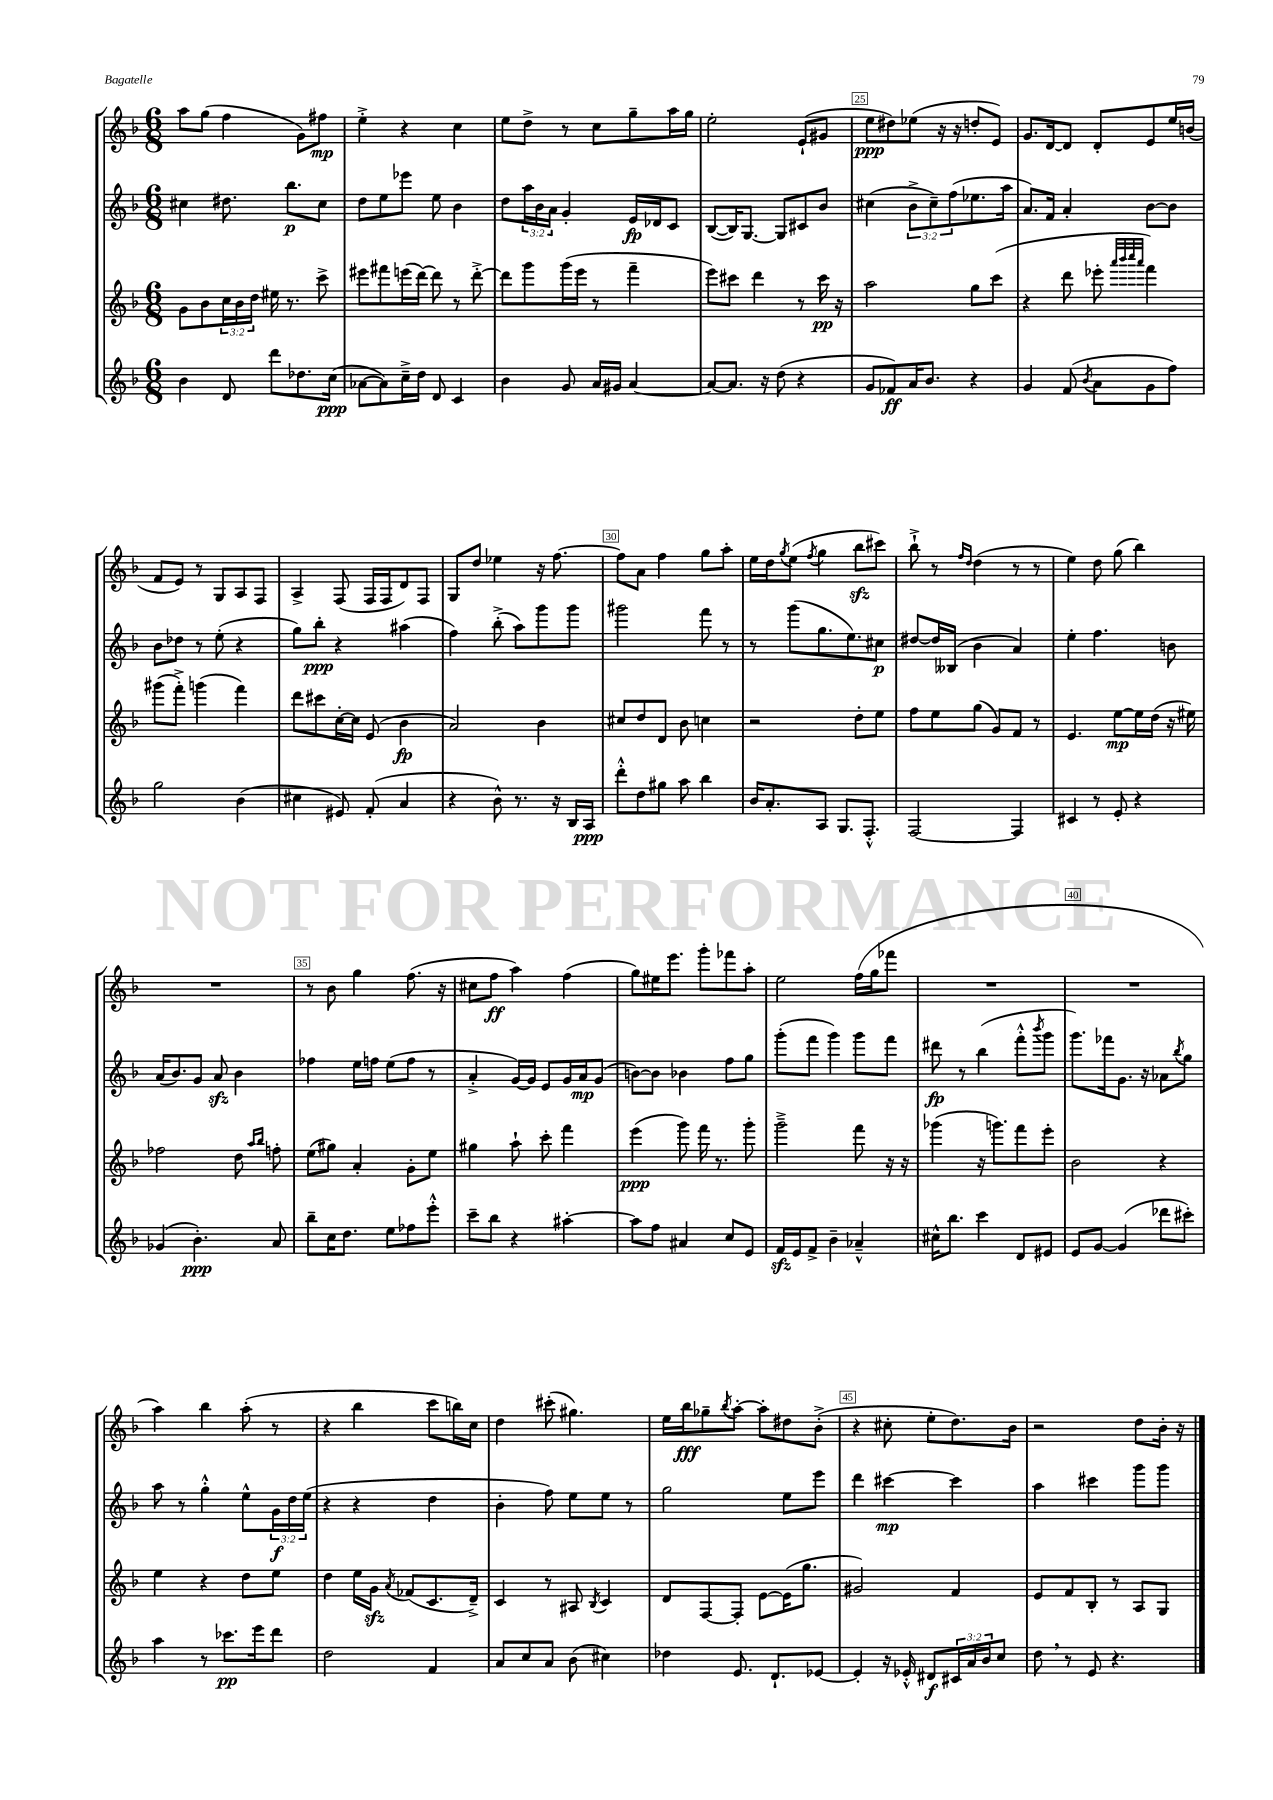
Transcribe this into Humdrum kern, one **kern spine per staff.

**kern	**kern	**kern	**kern
*staff4	*staff3	*staff2	*staff1
*clefG2	*clefG2	*clefG2	*clefG2
*k[b-]	*k[b-]	*k[b-]	*k[b-]
*M6/8	*M6/8	*M6/8	*M6/8
4b-	8g	4cc#	8aa
.	8b-	.	(8gg
8d	24cc	8.dd#	4ff
.	24b-	.	.
.	24dd	.	.
8ddd	16ee#	.	.
.	8.r	8.bb-	.
8.dd-	.	.	8g)
.	8ccc^	8cc#	8ff#
(16cc	.	.	.
=	=	=	=
[8a-	8eee#	8dd	4ee'^
8a-])	8fff#	8ee	.
16cc~^	(16eee	8eee-	4r
16dd	[16ddd)	.	.
8d	8ddd]	8ee	.
4c	8r	4b-	4cc
.	[8ddd'^	.	.
=	=	=	=
4b-	8ddd]	8dd	8ee
.	8ggg	24aa	8dd^
.	.	24b-	.
.	.	24a	.
8g	(16ggg	4g'	8r
.	16eee	.	.
16a	8r	.	8cc
16g#	.	.	.
[4a	4fff~	16e	8gg~
.	.	16d-	.
.	.	8c	16aa
.	.	.	16gg
=	=	=	=
8a_	8eee)	([8B-	2ee'
8.a]	8ccc#	16B-])	.
.	.	[8.G	.
.	4ddd	.	.
16r	.	.	.
(8dd	.	8G]	.
4r	8r	8c#	(8e`
.	16ccc#	8b-	8g#
.	16r	.	.
=	=	=	=
8g	2aa	(4cc#	8ee
8f-)	.	.	8dd#)
16a	.	12b-^	(8ee-
8.b-	.	.	.
.	.	12cc#~)	.
.	.	.	16r
.	.	(12ff	.
.	.	.	16r
4r	8gg	8.ee-	8dd'
.	(8ccc	.	8e)
.	.	16aa	.
=	=	=	=
4g	4r	8.a)	8.g
.	.	16f	[16d
(8f	8ddd	4a'	8d]
8qb-	.	.	.
8a	8eee-'	.	8d'
.	32qqaaa	.	.
.	32qqbbb-	.	.
.	32qqcccc	.	.
.	32qqaaa	.	.
8g	4fff)	[8b-	8e
8ff)	.	8b-]	16ee
.	.	.	(16b
=	=	=	=
2gg	(8ggg#	8b-	8f
.	8fff'^)	8dd-	8e)
.	(4ggg	8r	8r
.	.	(8ee'	8G
(4b-	4fff)	4r	8A
.	.	.	8F
=	=	=	=
4cc#	8ddd	8gg)	4A^
.	8ccc#	8bb-'	.
8e#)	[16cc'	4r	(8F
.	16cc]	.	.
(8f'	(8e	.	16F
.	.	.	16F
4a	4b-	(4aa#	8d)
.	.	.	8F
=	=	=	=
4r	2a)	4ff)	8G
.	.	.	8dd
8b-^^)	.	(8bb-'^	4ee-
8.r	.	8aa)	.
.	4b-	8ggg	16r
16r	.	.	[8.ff
16B-	.	8ggg	.
16A	.	.	.
=	=	=	=
8ddd'^^	8cc#	2ggg#	8ff]
8dd	8dd	.	8a
8gg#	8d	.	4ff
8aa	8b-	.	.
4bb-	4cc	8fff	8gg
.	.	8r	8aa'
=	=	=	=
16b-	2r	8r	16ee
8.a'	.	.	16dd
.	.	.	8qgg
.	.	(8ggg	(8ee
.	.	.	8qff
8A	.	8.gg	4gg
8.G	.	.	.
.	.	8.ee)	.
.	8dd'	.	8bb-
8.F'^^	.	.	.
.	8ee	8cc#	8ccc#)
=	=	=	=
[2F	8ff	[8dd#	8bb-`^
.	8ee	16dd#]	8r
.	.	(16B--	.
.	.	.	16qqff
.	.	.	16qqdd
.	(8gg	4b-	(4dd
.	8g)	.	.
4F]	8f	4a)	8r
.	8r	.	8r
=	=	=	=
4c#	4.e	4ee'	4ee)
8r	.	4.ff	8dd
8e'	[8ee	.	(8gg
4r	16ee]	.	4bb-)
.	(16dd	.	.
.	16r	8b	.
.	16ee#)	.	.
=	=	=	=
(4g-	2ff-	(16a	2.r
.	.	8.b-)	.
4.b-')	.	8g	.
.	.	8a	.
.	8dd	4b-	.
.	16qqaa	.	.
.	16qqbb-	.	.
8a	8ff'	.	.
=	=	=	=
8bb-~	(8ee	4ff-	8r
16cc	8gg#)	.	8b-
8.dd	.	.	.
.	4a'	16ee	4gg
.	.	16ff	.
8ee	.	(8ee	.
8ff-	8g'	8ff	(8.ff
8eee'^^	8ee	8r	.
.	.	.	16r
=	=	=	=
8ccc~	4gg#	4a'^	8cc#
8bb-	.	.	8ff
4r	8aa`	[16g)	4aa)
.	.	16g]	.
.	8ccc'	8e	.
[4aa#'	4fff	16g	(4ff
.	.	16a	.
.	.	(8g	.
=	=	=	=
8aa#]	(4eee	[8b)	8gg)
8ff	.	8b]	16ee#
.	.	.	8.eee
4a#	8ggg)	4b-	.
.	16fff	.	8ggg'
.	8.r	.	.
8cc	.	8ff	8fff-
8e	8ggg'	8gg	8aa'
=	=	=	=
16f	2ggg~^	(8ggg'	2ee
16e	.	.	.
8f^	.	8fff	.
4b-~	.	4ggg)	.
4a-~^^	8fff	8ggg	(16ff
.	.	.	16gg
.	16r	8fff	8fff-
.	16r	.	.
=	=	=	=
16cc#^^	(4ggg-	8ddd#	2.r
8.bb-	.	.	.
.	.	8r	.
4ccc	16r	(4bb-	.
.	8.ggg)	.	.
8d	8fff	8fff'^^	.
.	.	8qbbb-	.
8e#	8eee'	8ggg	.
=	=	=	=
8e	2b-	8.ggg)	2.r
[8g	.	.	.
.	.	16fff-	.
(4g]	.	8.g	.
.	.	16r	.
8ddd-	4r	8a-	.
.	.	8qbb-	.
8ccc#')	.	8gg	.
=	=	=	=
4aa	4ee	8aa	4aa)
.	.	8r	.
8r	4r	4gg'^^	4bb-
8.ccc-	.	.	.
.	8dd	8ee^^	(8aa'
16eee	.	.	.
8ddd	8ee	24g	8r
.	.	24dd	.
.	.	(24ee	.
=	=	=	=
2dd	4dd	4r	4r
.	16ee	4r	4bb-
.	16g	.	.
.	8qa	.	.
.	(8f-	.	.
4f	8.c	4dd	8ccc
.	.	.	16bb)
.	16d~^)	.	16cc
=	=	=	=
8a	4c	4b-'	4dd
8cc	.	.	.
8a	8r	8ff)	(8ccc#'
(8b-	8A#	8ee	4.gg#)
.	8qB-	.	.
4cc#)	4c	8ee	.
.	.	8r	.
=	=	=	=
4dd-	8d	2gg	16ee
.	.	.	16bb-
.	[8F	.	8gg-~
.	.	.	8qbb-
8.e	8F']	.	[8aa'
.	[8e	.	8aa']
8.d`	.	.	.
.	(16e]	8ee	8dd#
.	8.gg	.	.
[8e-	.	8eee	(8b-'^
=	=	=	=
4e-']	2g#)	4ddd	4r
16r	.	[4ccc#	8cc#'
16e-'^^	.	.	.
8d#	.	.	8ee'
24c#	4f	4ccc#]	8.dd)
24a	.	.	.
24b-	.	.	.
8cc	.	.	.
.	.	.	16b-
=	=	=	=
8dd	8e	4aa	2r
8r	8f	.	.
8e	8B-'	4ccc#	.
4.r	8r	.	.
.	8A	8ggg	8dd
.	8G	8ggg	16b-'
.	.	.	16r
==	==	==	==
*-	*-	*-	*-
